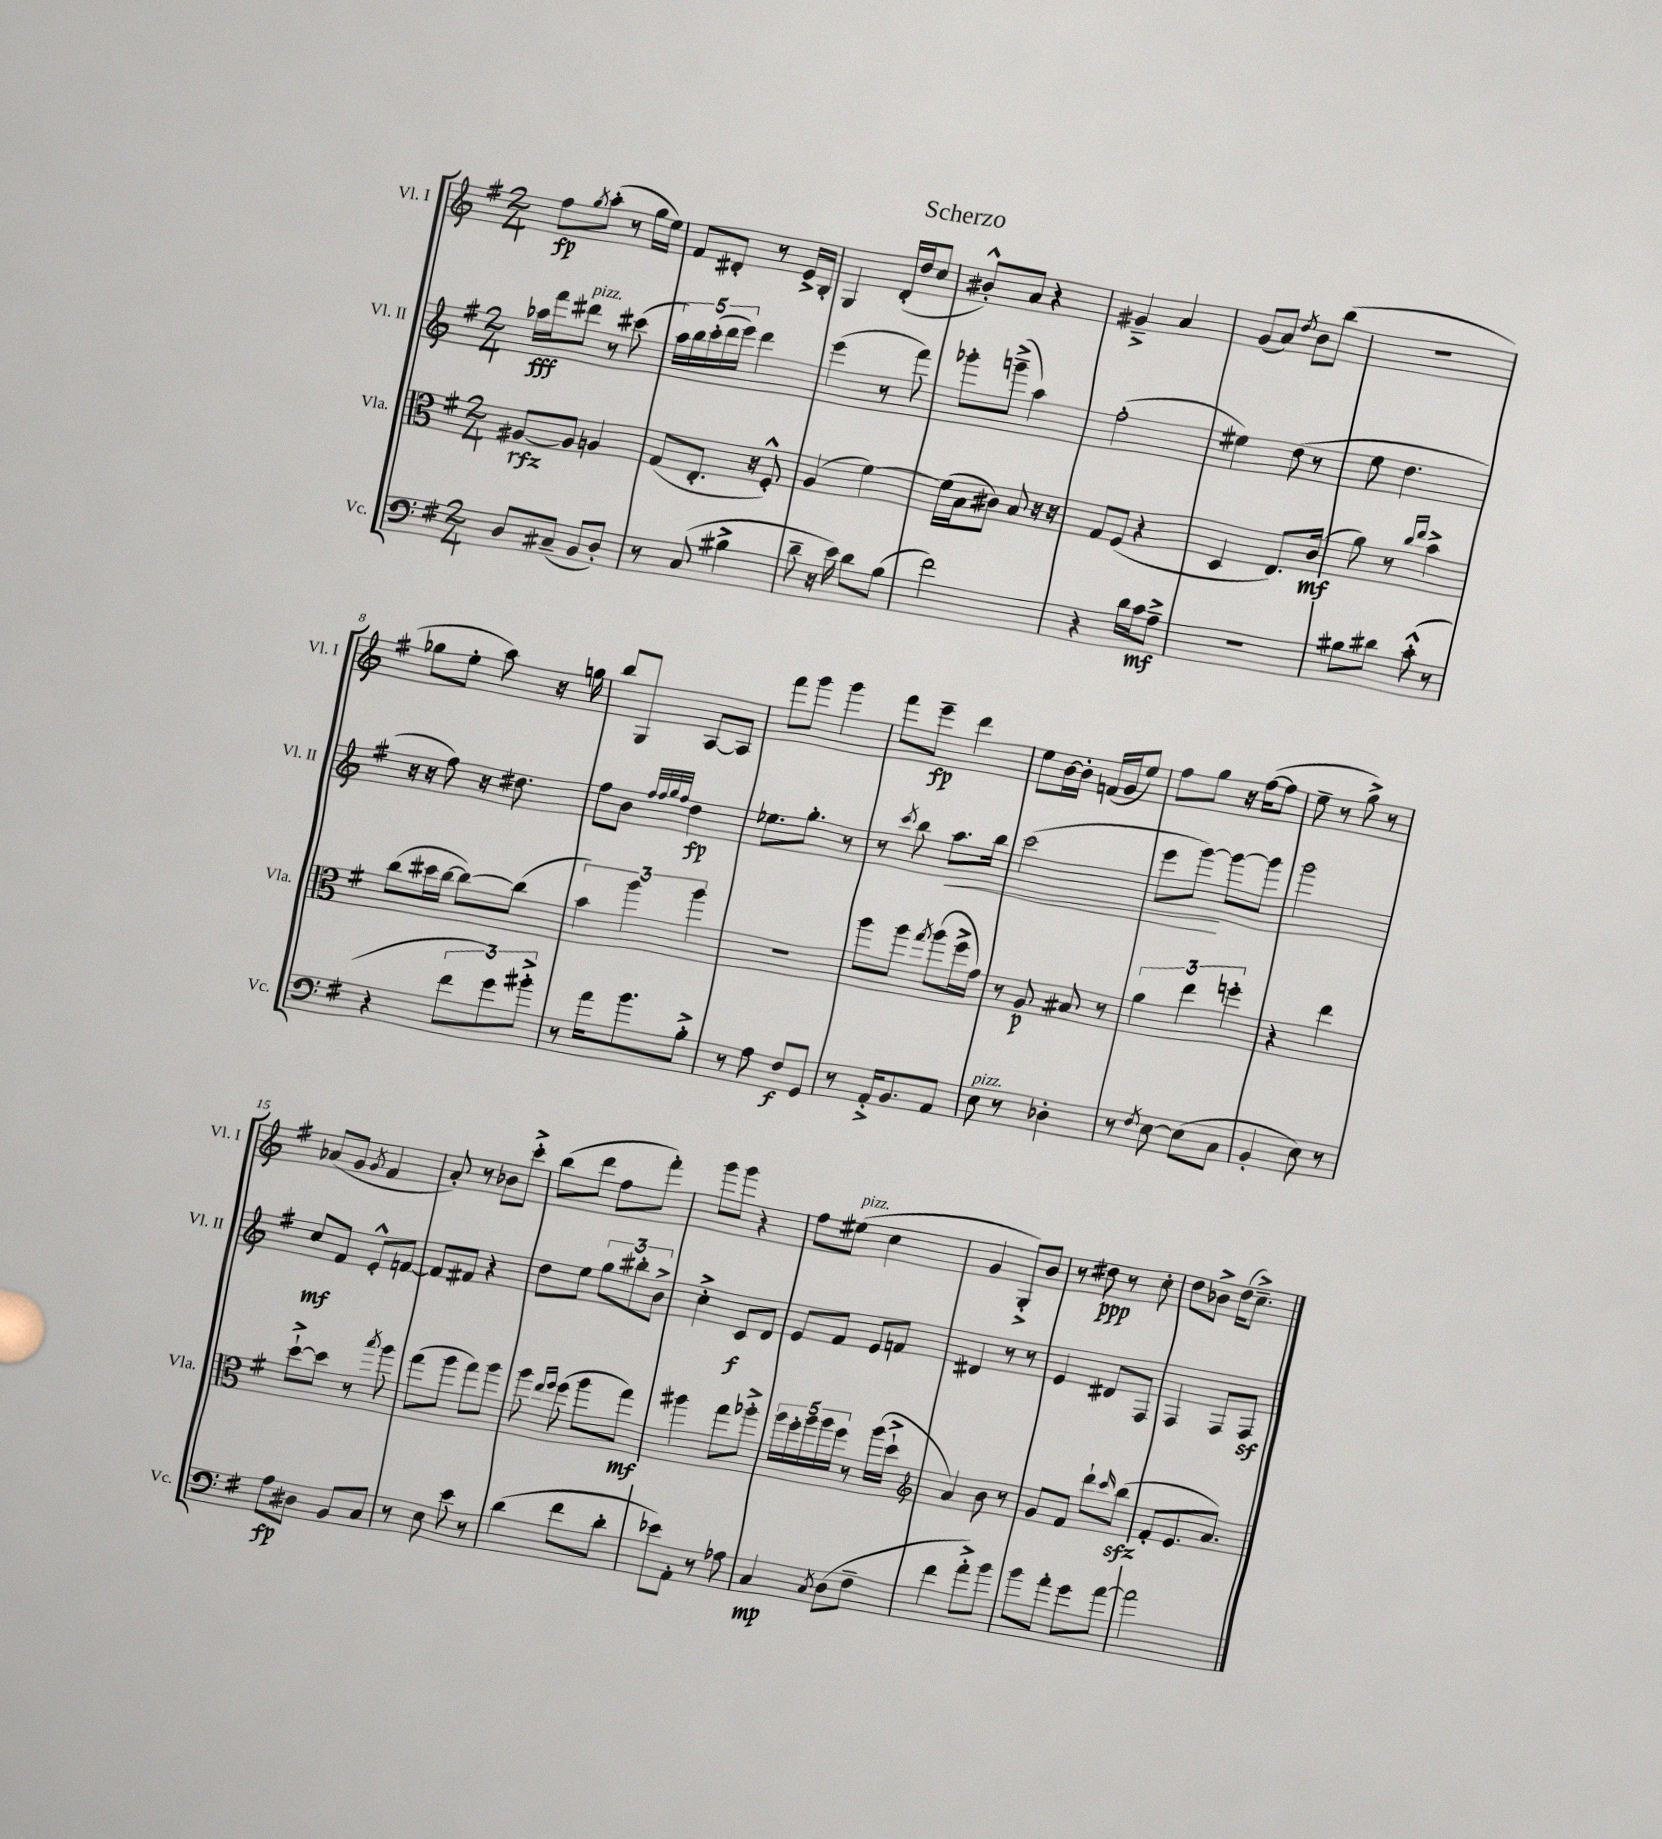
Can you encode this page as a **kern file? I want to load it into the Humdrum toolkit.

**kern	**kern	**kern	**kern
*staff4	*staff3	*staff2	*staff1
*clefF4	*clefC3	*clefG2	*clefG2
*k[f#]	*k[f#]	*k[f#]	*k[f#]
*M2/4	*M2/4	*M2/4	*M2/4
8D/L	[8A#/L	16aa-\LL	8ff#\L
.	.	16fff#\J	.
.	.	.	8qgg/
(8C#~/J	8A#/]J	8ddd#\J	(8aa'\J
8BB/L	4A/	8r	8r
8D'/J)	.	(8ccc#\	16gg\LL
.	.	.	16ee\JJ)
=	=	=	=
8r	(8G/L	20aa\LL)	8f#/L
.	.	20bb\	.
.	.	(20ccc'\	.
(8C/	8.E'/J	.	8d#'/J
.	.	20ddd\	.
.	.	20eee\JJ)	.
4B#^\	.	4ddd\	8r
.	16r	.	.
.	8F#'^^/)	.	16e^/LL
.	.	.	16B'/JJ
=	=	=	=
8d~\	(4A/	(4eee\	4G/
16r	.	.	.
16e\)	.	.	.
8d\L	[4f#\)	8r	(16d'/LL
.	.	.	16dd/J
(8B\J	.	8fff#\)	8cc/J
=	=	=	=
2f#\)	(16f#\]LL	8ggg-'\L	8b#'^^/L)
.	16B\J	.	.
.	8c#\J)	(8ggg~^\J	8a/J
.	8B/	4aa\)	4r
.	16r	.	.
.	16r	.	.
=	=	=	=
4r	8G/L	(2ff#'\	4g#~^/
.	(8F#/J	.	.
16d\LL	4r	.	4a/
16c\J	.	.	.
8A~^\J	.	.	.
=	=	=	=
2r	4D/	4ee#\)	(8g/L
.	.	.	8a/J)
.	.	.	8qdd/
.	8.E/L)	(8dd\	8b\L
.	.	8r	(8bb\J
.	(16c/Jk	.	.
=	=	=	=
8B#\L	8a\)	8ee\	2r
8d#\J	8r	4.dd\	.
.	16qqcc/LL	.	.
.	16qqee/JJ	.	.
(8c'^^\	4b^\	.	.
8r	.	.	.
=	=	=	=
4r	(8cc\L	16r	8gg-\L
.	.	16r	.
.	16dd#\L	8ff#\)	8ee'\J
.	[16cc\JJ	.	.
12f#\L	8cc\_L)	16r	8aa\)
.	.	8.dd#\	.
12g\)	.	.	.
.	(8cc\]J	.	16r
12b#'^\J	.	.	.
.	.	.	16gg\
=	=	=	=
8r	6b\)	8ff#\L	8bb/L
16a\LK	.	8b\J	8G/J
.	6aa\	.	.
8.b\	.	.	.
.	.	32qqff#/LLL	.
.	.	32qqff#/	.
.	.	32qqgg/	.
.	.	32qqff#/JJJ	.
.	.	4dd\	[8A/L
.	6aa\	.	.
8B'^\J	.	.	8A/]J
=	=	=	=
8r	2r	8.ee-\L	8fff#\L
8A\	.	.	8ggg\J
.	.	8.gg'\J	.
8F#/L	.	.	4ggg\
8GG/J	.	8r	.
=	=	=	=
8r	8aa\L	8r	8fff#\L
.	.	8qccc/	.
16AA'^/LK	8aa\J	8bb\	8eee~\J
8.BB/	.	.	.
.	8qgg/	.	.
.	(8aa\L	8.aa\L	4ddd\
8AA/J	16ff#^\L	.	.
.	16g\JJ)	16bb\Jk	.
=	=	=	=
8E\	8r	(2ccc\	8ee\L
8r	8A/	.	[16b\L
.	.	.	16b'\]JJ
4D-'\	8B#/	.	(16f/LL
.	.	.	16g/J
.	8r	.	8ee/J)
=	=	=	=
8r	6a\	8eee\L	8ff#\L
8qF#/	.	.	.
[8E\	.	[8ggg\J)	8gg\J
.	6ee\	.	.
(8E\]L	.	8ggg\_L	16r
.	.	.	([16ff#\LK
.	6ff'\	.	.
8C\J	.	8ggg\]J	8ff#\]J
=	=	=	=
4BB'/	4r	2ggg\	8ee~\
.	.	.	8r
8E\)	4ee\	.	8gg^\)
8r	.	.	8r
=	=	=	=
8A\L	[8dd`^\L	8cc/L	(8a-/L
8D#\J	8dd\]J	8f#/J	8g/J
.	.	.	8qg/
8BB/L	8r	8e'^^/L	4f#/
.	8qbb/	.	.
8C/J	8aa\	[8f/J	.
=	=	=	=
8r	(8gg\L	8f/]L	8a'/)
8E\	8aa\J	8f#/J	8r
8e\	8gg\L)	4r	8b-\L
8r	8aa\J	.	8ccc'^\J
=	=	=	=
(4d\	8aa\	8dd\L	(8bb\L
.	16qqee/LL	.	.
.	16qqff#/JJ	.	.
.	(8ff#\	8ee\J	8ddd\J
8f#\L	8aa\L	12gg\L	8ff#\L
.	.	12bb#'\	.
8d'\J	8gg\J)	.	8fff#'\J)
.	.	12b^\J	.
=	=	=	=
8e-\L)	4aa#\	4cc'^\	8ggg\L
8AA'\J	.	.	8ggg\J
8r	8gg\L	8c/L	4r
8A-\	8aa-'^\J	8d/J	.
=	=	=	=
4C/	20aa\LL	8e/L	8ff#\L
.	20ff#'\	.	.
.	20aa\	.	.
.	.	8f#/J	(8ee#\J
.	20aa\	.	.
.	20ff#\JJ	.	.
8qC/	.	.	.
(8D\L	8r	8e/L	4cc\
8F#~\J	(16aa\LL	8f/J	.
.	16dd`^\JJ	.	.
=	=	=	=
*	*clefG2	*	*
4f#\	4a/)	4d#/	4g/
8a'^\L)	8b\	8r	8G'^/L)
8b\J	8r	8r	8b/J
=	=	=	=
8b\L	8g/L	4e/	8r
8a'\J	8f#/J	.	8dd#\
8g\L	8ddd`\L	8d#/L	8r
.	16qqccc/	.	.
[8a\J	(8bb\J	8F#/J	8cc'\
=	=	=	=
2a\]	8f#'/L	4F#/	8dd\L
.	8.e/	.	8b-^\J
.	.	8F#/L	(16dd\LK
.	8.a/J)	.	8.cc~^\J)
.	.	8F#/J	.
==	==	==	==
*-	*-	*-	*-
